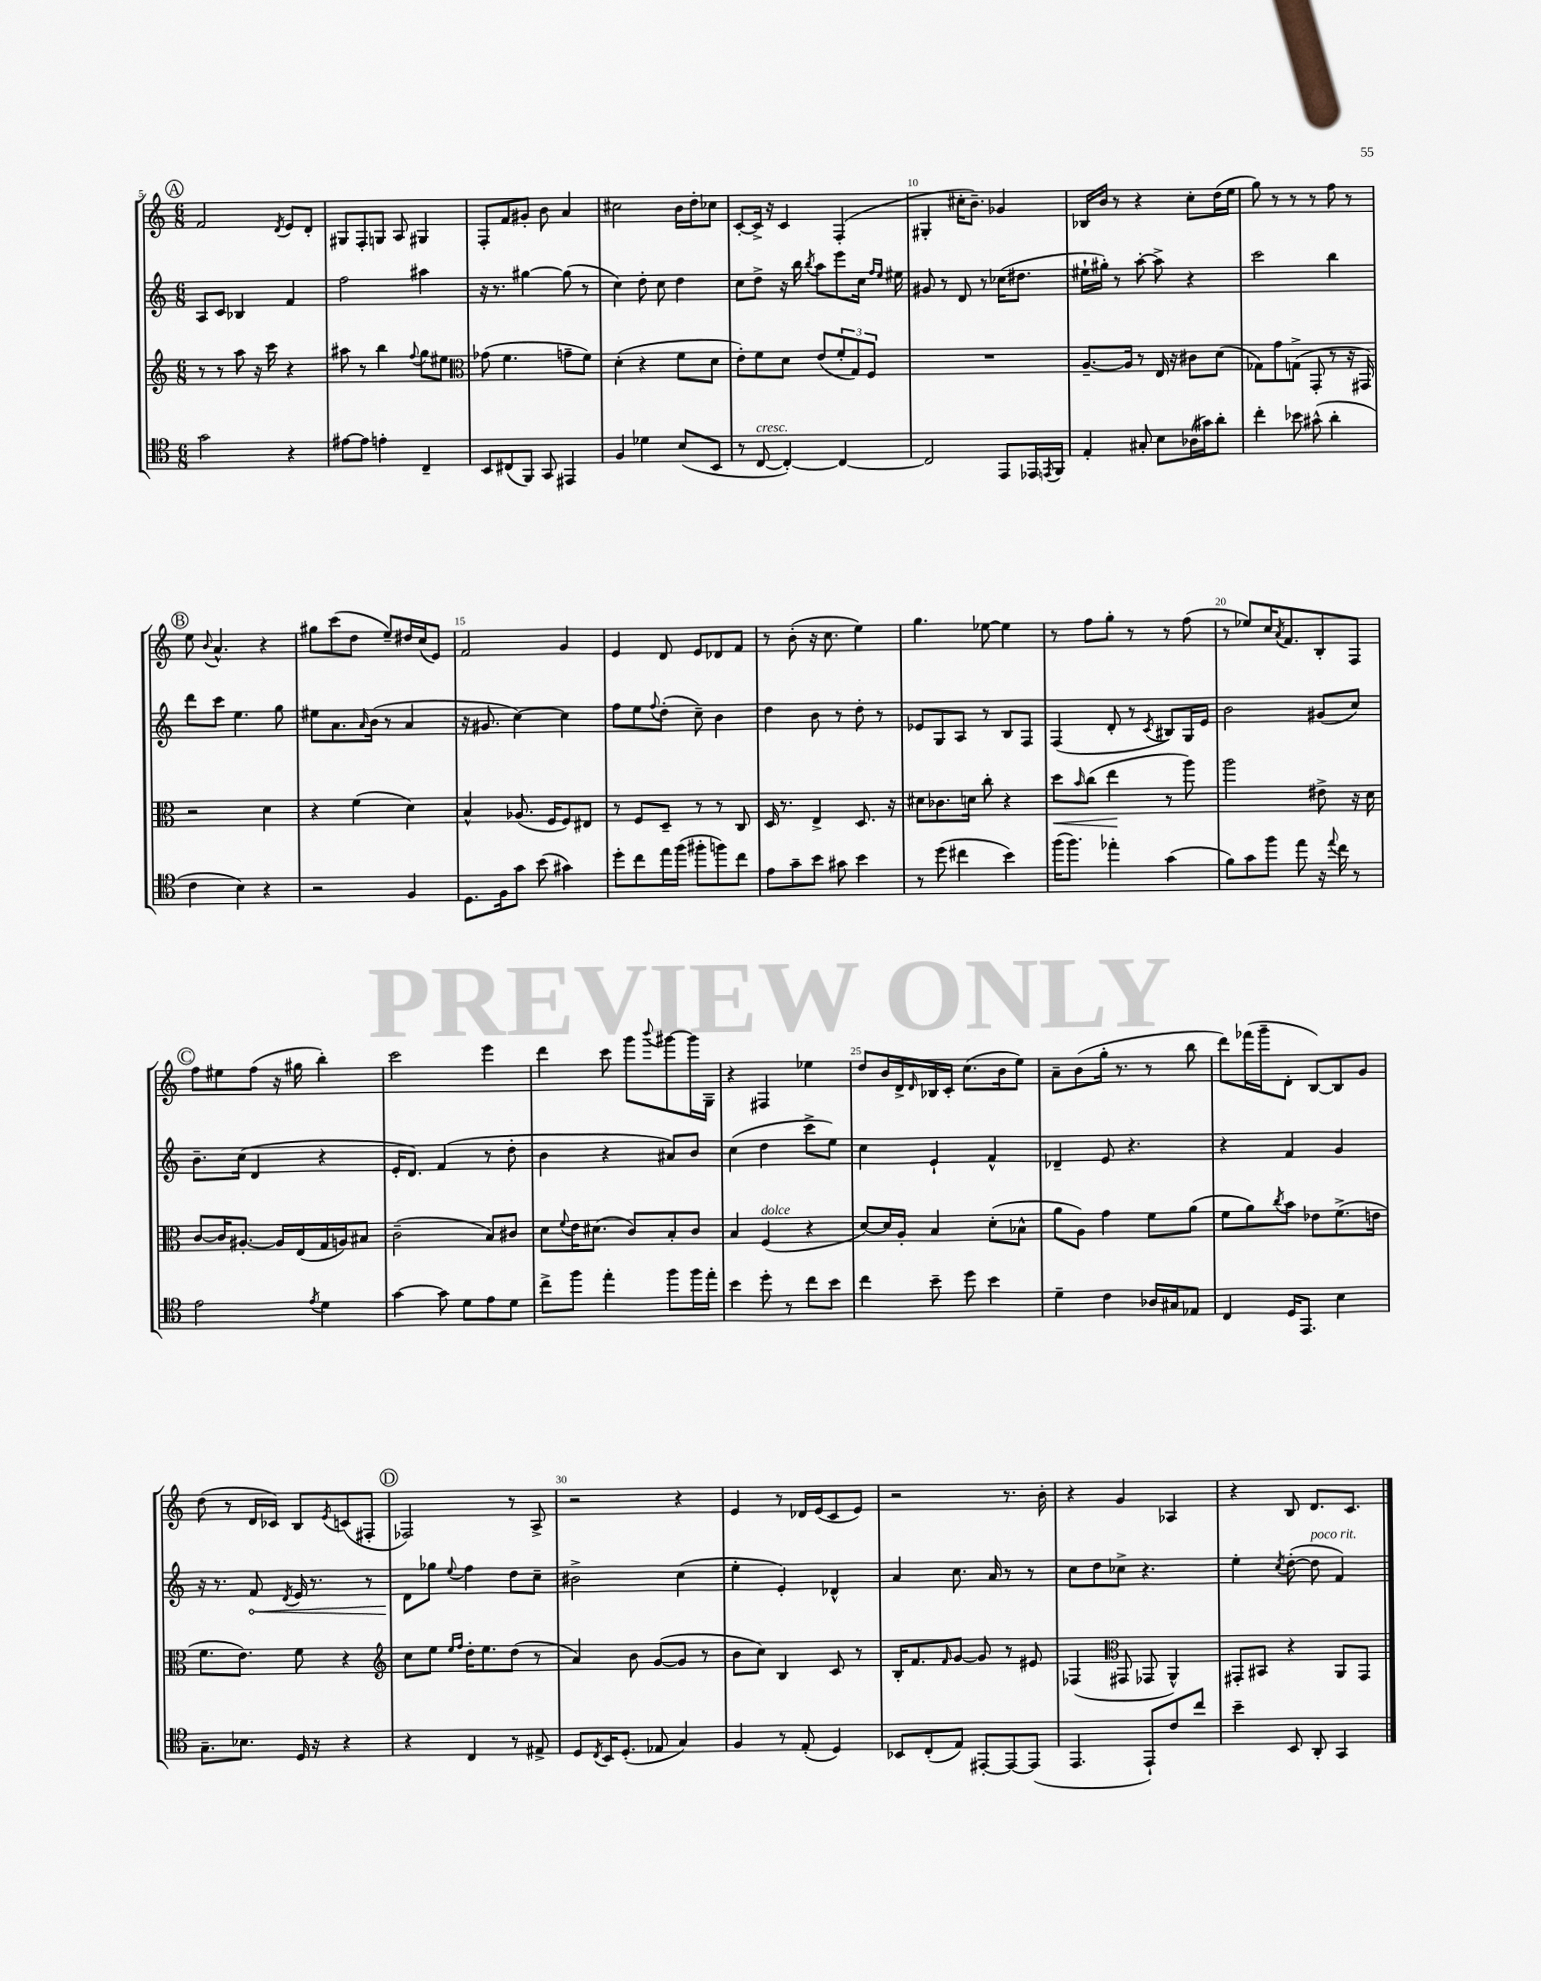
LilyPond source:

<<
\new StaffGroup <<
\new Staff = "s0" {
    \clef treble \key c \major \numericTimeSignature \time 6/8
    \mark \markup { \circle "A" } f'2 \acciaccatura { d'8 } e'8 d'8-. |
    gis8 f8-. g8 a8 gis4 |
    f8-. f'8 gis'8-. b'8 a'4 |
    cis''2 b'16 d''16-. ces''8 |
    c'8~-. c'16-> r16 c'4 f4-.( |
    gis4-. cis''16-. b'8.--) ges'4 |
    bes16 b'16 r8 r4 c''8-. d''16( e''16 |
    g''8) r8 r8 r8 f''8 r8 |
    \mark \markup { \circle "B" } e''8 \appoggiatura { b'8 } a'4.-^ r4 |
    gis''8 c'''8( d''8 e''8--) dis''16 c''16( e'8) |
    f'2 g'4 |
    e'4 d'8 e'8 des'8 f'8 |
    r8 b'8-.( r16 c''8. e''4) |
    g''4. ees''8~ ees''4 |
    r8 f''8 g''8-. r8 r8 f''8( |
    r8 ees''8) c''16 \acciaccatura { a'8 } f'8. b8-. f8 |
    \mark \markup { \circle "C" } f''8 eis''8 f''8( r16 gis''16 b''4-.) |
    c'''2 e'''4 |
    d'''4 c'''8 g'''8 \appoggiatura { b'''8 } gis'''8~ gis'''16 g16-- |
    r4 fis4 ees''4 |
    d''8 b'16 d'16-> \grace { d'16 } bes16 c'16-. c''8.( b'16 e''8) |
    a'8-- b'8( g''16-. r8. r8 b''8 |
    d'''8) fes'''16( g'''16-- d'8-. b8~) b8 g'8 |
    d''8( r8 d'16 ces'16) b8 \acciaccatura { e'8 } c'8( fis8-. |
    \mark \markup { \circle "D" } fes2) r8 a8-> |
    r2 r4 |
    e'4 r8 des'16 e'16( c'8 e'8) |
    r2 r8. b'16-. |
    r4 g'4 aes4 |
    r4 b8 d'8. c'8. \bar "|." |
}
\new Staff = "s1" {
    \clef treble \key c \major \numericTimeSignature \time 6/8
    \mark \markup { \circle "A" } a8 c'8 bes4 f'4 |
    f''2 ais''4 |
    r16 r8. gis''4~ gis''8( r8 |
    c''4) d''8-. c''8 d''4 |
    c''8 d''8-> r16 b''16 \acciaccatura { b''8 } a''8 e'''8 c''16 \grace { f''16 e''16 } eis''16 |
    gis'8 r8 d'8 r8 ces''16( dis''8. |
    eis''16-! gis''16-.) r8 a''8~-. a''8-> r4 |
    c'''2 b''4 |
    \mark \markup { \circle "B" } d'''8 c'''8 e''4. g''8 |
    eis''8 a'8. \grace { a'16 } b'16( r8 a'4 |
    r16 gis'8. c''4~) c''4 |
    f''8 e''8 \appoggiatura { f''8 } d''8-.( c''8--) b'4 |
    d''4 b'8 r8 d''8-. r8 |
    ees'8 g8 a8 r8 b8 f8 |
    f4( d'8-. r8 \acciaccatura { c'8 } bis8) g16 e'16 |
    b'2 gis'8( c''8) |
    \mark \markup { \circle "C" } b'8.-- c''16( d'4 r4 |
    e'16-. d'8.) f'4( r8 d''8-. |
    b'4 r4 ais'8) b'8 |
    c''4( d''4 c'''8-> e''8) |
    c''4 e'4-! f'4-^ |
    des'4-- e'8 r4. |
    r4 f'4 g'4 |
    r16 r8. \once \override Hairpin.circled-tip = ##t f'8\< \acciaccatura { d'8 } e'16 r8. r8 |
    \mark \markup { \circle "D" } d'8\! ges''8 \appoggiatura { e''8 } f''4 d''8 c''8-- |
    bis'2-> c''4( |
    e''4-. e'4-.) des'4-^ |
    a'4 c''8. a'16 r8 r8 |
    c''8 d''8 ces''8-> r4. |
    e''4-. \acciaccatura { c''8 } d''8~-.( d''8^\markup { \italic "poco rit." } f'4) \bar "|." |
}
\new Staff = "s2" {
    \clef treble \key c \major \numericTimeSignature \time 6/8
    \mark \markup { \circle "A" } r8 r8 a''8 r16 c'''16 r4 |
    ais''8 r8 b''4 \appoggiatura { f''8 } g''8 eis''8 |
    \clef alto ges'8( f'4. g'8-- f'8) |
    d'4-.( r4 f'8 d'8 |
    e'8-.) f'8 d'8 e'8( \tuplet 3/2 { f'8-. g8) f8 } |
    R2. |
    a8.~-- a16 r8 e16 r16 cis'8 d'8( |
    ges8) g'8 g8->( g,8-. r8 r16 gis,16) |
    \mark \markup { \circle "B" } r2 d'4 |
    r4 f'4( d'4) |
    b4-^ aes8.( f16 f8) eis8 |
    r8 f8 d8-- r8 r8 c8 |
    d16 r8. e4-> d8. r16 |
    dis'8 ces'8. d'16 c''8-. r4 |
    d''8\< \grace { b'16 } c''8( e''4\! r8 a''8) |
    a''2 eis'8-> r16 d'16 |
    \mark \markup { \circle "C" } c'8~ c'16 ais8.~-. ais16 e16( g16 a16) bis8 |
    c'2--( b8) cis'8 |
    d'8 \appoggiatura { f'8 } e'16 dis'8.( c'8) b8-. c'8 |
    b4 f4^\markup { \italic "dolce" }( r4 |
    d'8~) d'16 a16-. b4 d'8-.( bes8-^ |
    a'8 a8) g'4 f'8 a'8( |
    f'8 a'8) \acciaccatura { c''8 } b'8 ees'8 f'8.->( e'16 |
    f'8. e'8.) f'8 r4 |
    \mark \markup { \circle "D" } \clef treble c''8 e''8 \grace { e''16 f''16 } d''16-. e''8. d''8( r8 |
    a'4) b'8 g'8~( g'8 r8 |
    b'8 c''8) b4 c'8 r8 |
    b16-. f'8. \grace { f'16 } g'8~ g'8 r8 eis'8 |
    fes4( \clef alto gis,8 ges,8 a,4-^) |
    gis,8-. bis,8 r4 a,8 gis,8 \bar "|." |
}
\new Staff = "s3" {
    \clef tenor \key c \major \numericTimeSignature \time 6/8
    \mark \markup { \circle "A" } g'2 r4 |
    eis'8~ eis'8 e'4-. c4-- |
    b,8 cis8( f,8) g,8 eis,4 |
    f4 des'4 b8( b,8 |
    r8 c8~^\markup { \italic "cresc." } c4~-.) c4~ |
    c2 e,8 ees,16 \acciaccatura { e,8 } f,16 |
    e4-. gis8-. b8 aes16( gis'16) a'8-. |
    c''4-. bes'8 gis'8-^( a'4-. |
    \mark \markup { \circle "B" } c'4 b4) r4 |
    r2 f4 |
    d8. f16 g'8 b'8( gis'4) |
    d''8-. c''8 e''16 f''16( fis''8-. f''8) c''8 |
    e'8 g'8-- b'8 gis'8 b'4 |
    r8 d''8( cis''4 b'4) |
    f''16( f''8.) ees''4-. g'4( |
    f'8) g'8 f''8 e''8 r16 \appoggiatura { e''8 } c''16 r8 |
    \mark \markup { \circle "C" } e'2 \acciaccatura { e'8 } d'4 |
    g'4~ g'8 d'8 e'8 d'8 |
    c''8-> f''8 e''4-. f''8 f''16 e''16-. |
    b'4 d''8-. r8 c''8 b'8 |
    c''4 b'8-- d''8 b'4 |
    d'4-- c'4 aes16 gis16 ees8 |
    c4 d16 e,8. b4 |
    g8.-- bes8. d16 r16 r4 |
    \mark \markup { \circle "D" } r4 c4 r8 eis8-> |
    d8 \acciaccatura { c8 } b,16 d8.-.( ees8 g4) |
    f4 r8 e8-.( d4) |
    bes,8 c8-.( e8) eis,8~-. eis,8~ eis,8( |
    e,4. e,8-!) c'8 c''8 |
    b'4-- b,8 a,8-. g,4 \bar "|." |
}
>>
>>
\layout { \context { \Score currentBarNumber = #5 \override BarNumber.break-visibility = ##(#f #t #t) barNumberVisibility = #(every-nth-bar-number-visible 5) } }
